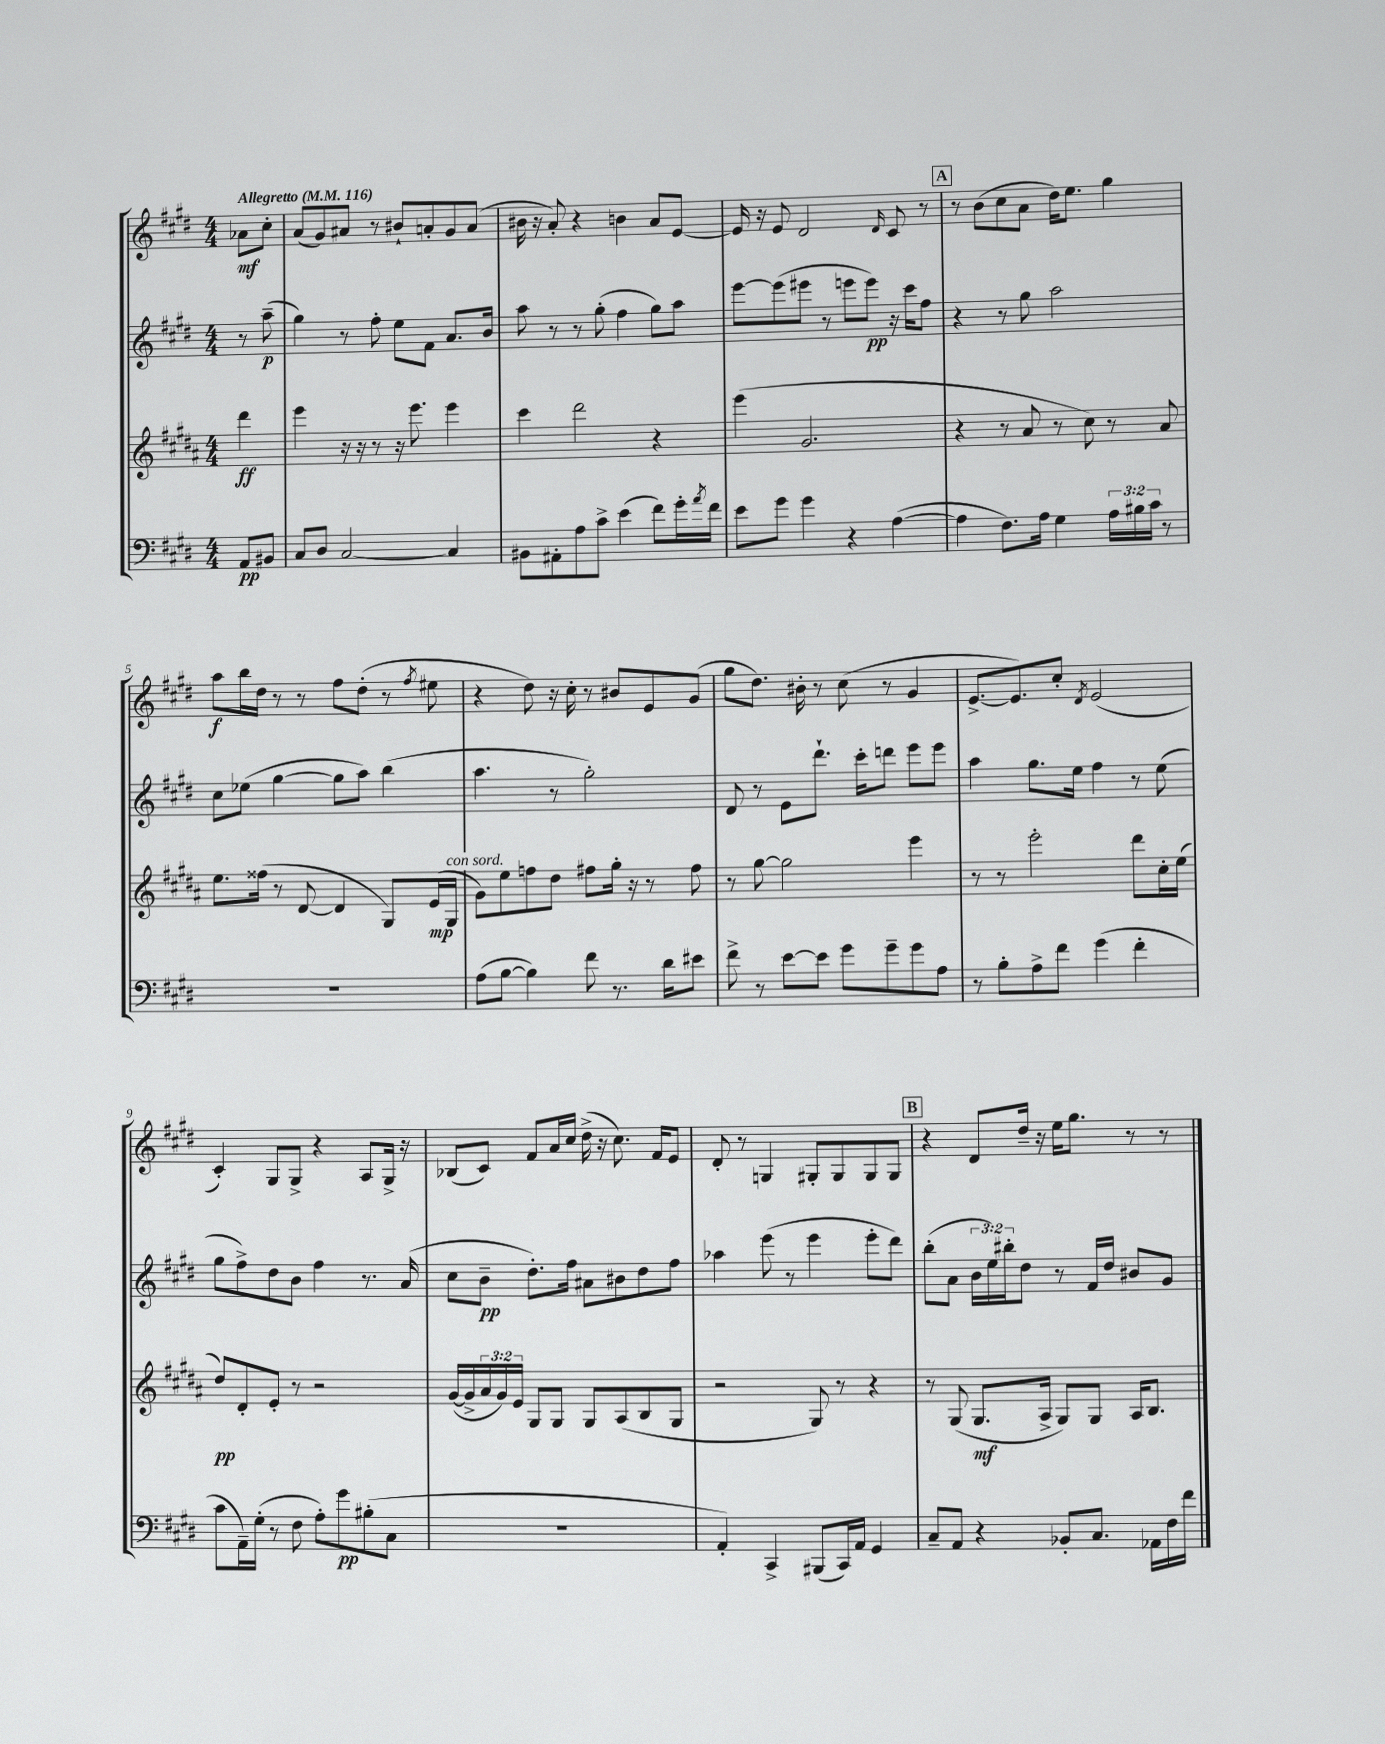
<<
\new StaffGroup <<
\new Staff = "s0" {
    \clef treble \key e \major \numericTimeSignature \time 4/4 \partial 4 \tempo "Allegretto" 4 = 116
    aes'8\mf cis''8-. |
    a'8( gis'8) ais'8 r8 bis'8-! a'8-. gis'8 a'8( |
    bis'16 r16 a'8-.) r4 b'4 a'8 e'8~ |
    e'16 r16 e'8 dis'2 \grace { dis'16 } cis'8 r8 |
    \mark \markup { \box "A" } r8 b'8( cis''8 a'8 dis''16) e''8. gis''4 |
    a''8\f b''16 dis''16 r8 r8 fis''8 dis''8-.( r8 \acciaccatura { fis''8 } eis''8 |
    r4 dis''8) r16 cis''16-. r8 bis'8 e'8 gis'8( |
    gis''8 dis''8.) bis'16-. r8 cis''8( r8 gis'4 |
    e'8.~-> e'8.) cis''8-. \acciaccatura { dis'8 } e'2( |
    cis'4-.) gis8 gis8-> r4 a8 gis16-> r16 |
    bes8( cis'8) fis'8 a'16 cis''16 dis''16->( r16 cis''8.) fis'16 e'8 |
    dis'8-. r8 g4 gis8-. gis8 gis8 gis8 |
    \mark \markup { \box "B" } r4 dis'8 dis''16-- r16 e''16 gis''8. r8 r8 \bar "|." |
}
\new Staff = "s1" {
    \clef treble \key e \major \numericTimeSignature \time 4/4 \override Staff.TupletNumber.text = #tuplet-number::calc-fraction-text \partial 4
    r8 a''8--\p( |
    gis''4) r8 fis''8-. e''8 fis'8 a'8. b'16 |
    a''8 r8 r8 gis''8-.( fis''4 gis''8) a''8 |
    e'''8~ e'''8( eis'''8 r8 e'''8 e'''8\pp) r16 cis'''16 fis''8 |
    \mark \markup { \box "A" } r4 r8 gis''8 a''2 |
    cis''8 ees''8( gis''4~ gis''8 a''8) b''4( |
    a''4. r8 gis''2-.) |
    dis'8 r8 e'8 dis'''8.-! cis'''16-. d'''8 e'''8 e'''8 |
    a''4 gis''8. e''16 fis''4 r8 e''8( |
    gis''8 fis''8->) dis''8 b'8 fis''4 r8. a'16( |
    cis''8 b'8--\pp dis''8.-.) fis''16 ais'8 bis'8 dis''8 fis''8 |
    aes''4 e'''8( r8 e'''4 e'''8-. dis'''8) |
    \mark \markup { \box "B" } b''8-.( a'8 \tuplet 3/2 { b'16 e''16) bis''16-. } dis''8 r8 fis'16 dis''16 bis'8 gis'8 \bar "|." |
}
\new Staff = "s2" {
    \clef treble \key b \major \numericTimeSignature \time 4/4 \override Staff.TupletNumber.text = #tuplet-number::calc-fraction-text \partial 4
    dis'''4\ff |
    e'''4 r16 r16 r8 r16 e'''8. e'''4 |
    cis'''4 dis'''2 r4 |
    e'''4( gis'2. |
    \mark \markup { \box "A" } r4 r8 ais'8 r8 cis''8) r8 ais'8 |
    e''8. fisis''16( r8 dis'8~ dis'4 gis8) e'16\mp( gis16^\markup { \italic "con sord." } |
    gis'8) e''8 f''8 dis''8 fis''8 gis''16-. r16 r8 fis''8 |
    r8 gis''8~ gis''2 e'''4 |
    r8 r8 e'''2-. dis'''8 cis''16-. e''16( |
    dis''8\pp) dis'8-. e'8-. r8 r2 |
    gis'16~( gis'16-> \tuplet 3/2 { ais'16 gis'16) e'16 } gis8 gis8 gis8 ais8( b8 gis8 |
    r2 gis8) r8 r4 |
    \mark \markup { \box "B" } r8 gis8( gis8.\mf ais16-> gis8) gis8 ais16 b8. \bar "|." |
}
\new Staff = "s3" {
    \clef bass \key e \major \numericTimeSignature \time 4/4 \override Staff.TupletNumber.text = #tuplet-number::calc-fraction-text \partial 4
    a,8\pp bis,8 |
    cis8 dis8 cis2~ cis4 |
    bis,8 ais,8-. a8 cis'8-> e'4( fis'8) gis'16-. \acciaccatura { a'8 } fis'16 |
    e'8 gis'8 gis'4 r4 a4~( |
    \mark \markup { \box "A" } a4 fis8.) a16 gis4 \tuplet 3/2 { a16 bis16 cis'16 } r8 |
    R1 |
    a8( b8~ b4) fis'8 r8. dis'16 eis'8 |
    fis'8-> r8 e'8~ e'8 gis'8 gis'8-- gis'8 a8 |
    r8 b8-. a8-> fis'8 gis'4( fis'4-. |
    cis'8 a,16--) gis16-.( r8 fis8 a8-.) gis'8\pp bis8-.( cis8 |
    R1 |
    a,4-.) cis,4-> bis,,8( cis,16) a,16 gis,4 |
    \mark \markup { \box "B" } cis8-- a,8 r4 bes,8-. cis8. aes,16 fis16 fis'16 \bar "|." |
}
>>
>>
